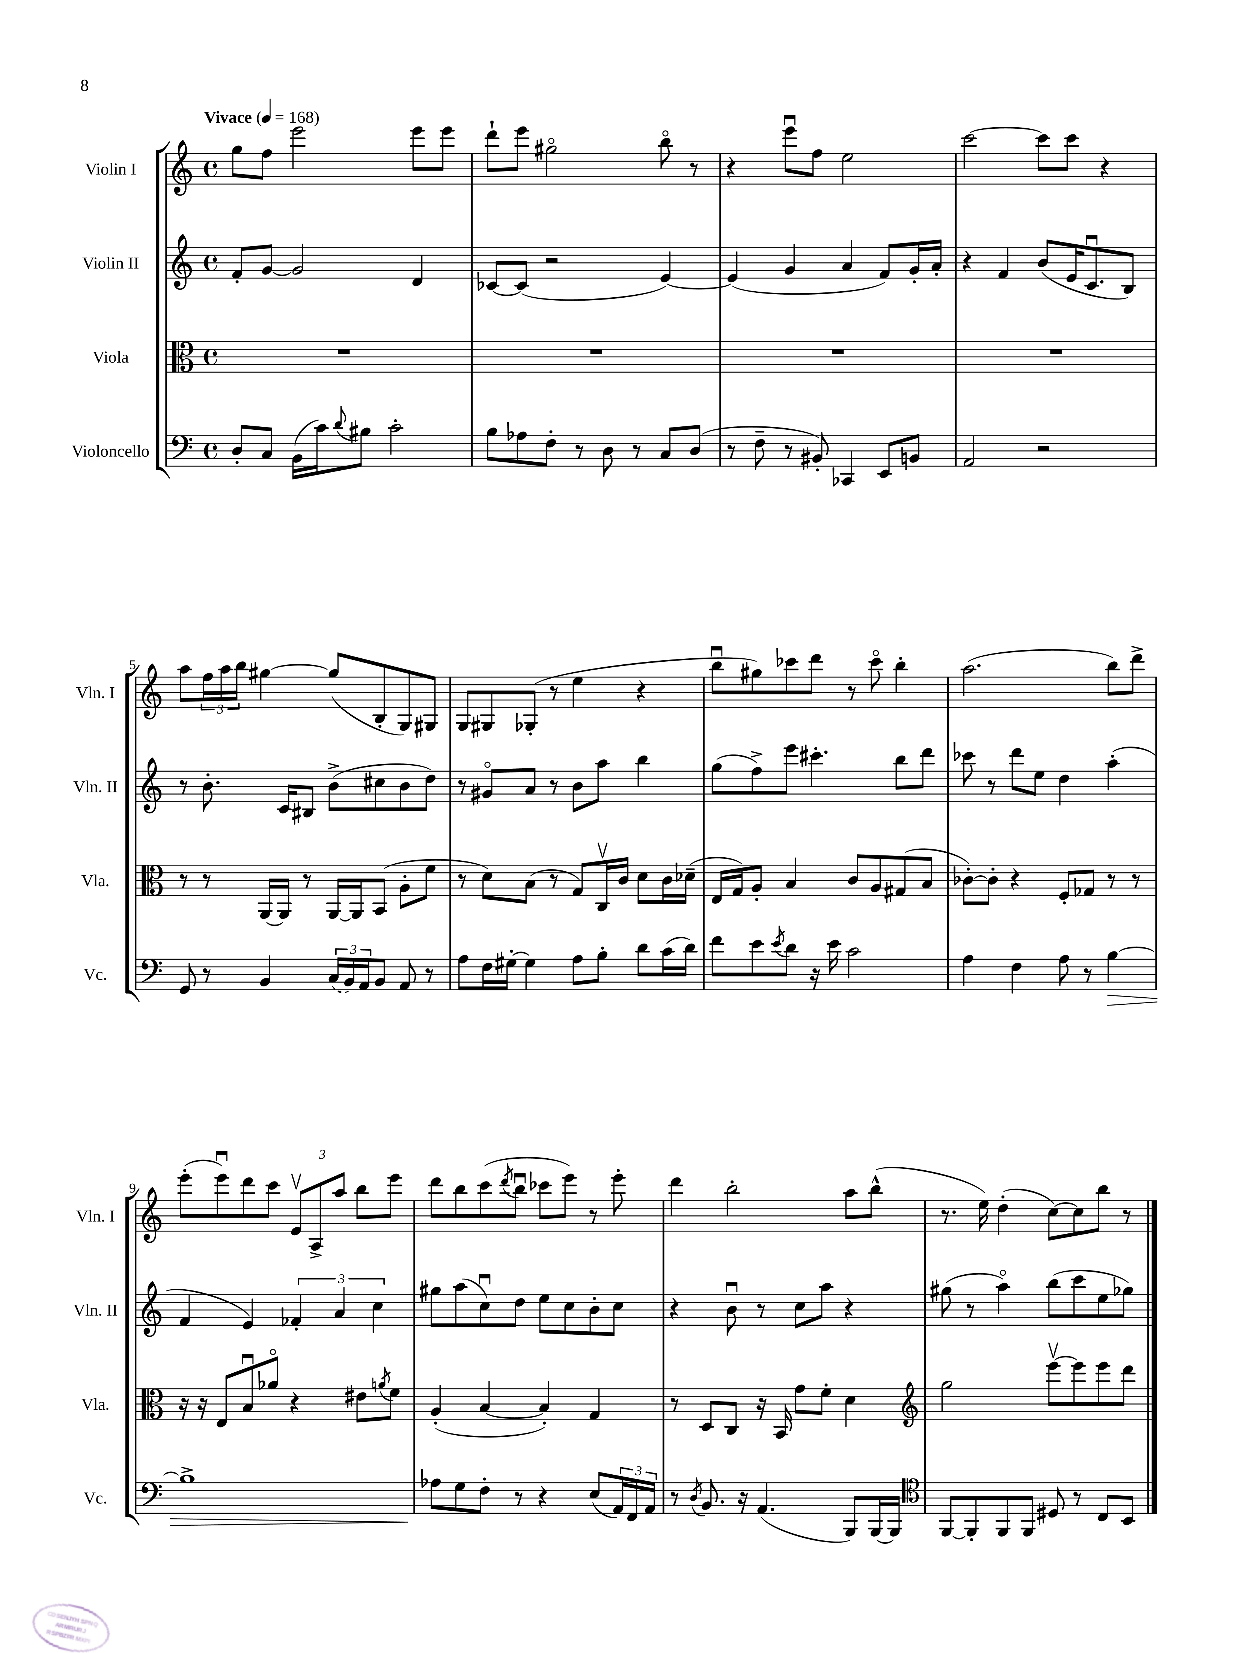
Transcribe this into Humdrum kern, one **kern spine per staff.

**kern	**kern	**kern	**kern
*staff4	*staff3	*staff2	*staff1
*clefF4	*clefC3	*clefG2	*clefG2
*k[]	*k[]	*k[]	*k[]
*M4/4	*M4/4	*M4/4	*M4/4
*met(c)	*met(c)	*met(c)	*met(c)
*MM168	*MM168	*MM168	*MM168
8D'	1r	8f'	8gg
8C	.	[8g	8ff
(16BB	.	2g]	2eee
16c)	.	.	.
8qqd	.	.	.
8B#	.	.	.
2c'	.	.	.
.	.	4d	8eee
.	.	.	8eee
=	=	=	=
8B	1r	[8c-	8ddd`
8A-	.	(8c-]	8eee
8F'	.	2r	2gg#o
8r	.	.	.
8D	.	.	.
8r	.	.	.
8C	.	[4e)	8bbo
(8D	.	.	8r
=	=	=	=
8r	1r	(4e]	4r
8F~	.	.	.
8r	.	4g	8eeeu
8BB#')	.	.	8ff
4CC-	.	4a	2ee
8EE	.	8f)	.
8BB	.	16g'	.
.	.	16a'	.
=	=	=	=
2AA	1r	4r	[2ccc
.	.	4f	.
2r	.	(8b	8ccc]
.	.	16e	8ccc
.	.	8.cu	.
.	.	.	4r
.	.	8B)	.
=	=	=	=
8GG	8r	8r	8aa
8r	8r	8.b'	24ff
.	.	.	24aa
.	.	.	24bb
4BB	[16AA	.	[4gg#
.	16AA]	16c	.
.	8r	8B#	.
(24C	[16AA	(8b^	(8gg#]
24BB)	.	.	.
.	16AA]	.	.
24AA	.	.	.
8BB	(8BB	8cc#	8B'
8AA	8A'	8b	8G)
8r	8f	8dd)	8G#
=	=	=	=
8A	8r	8r	8G
16F	8d)	8g#o	8G#
[16G#'	.	.	.
4G#]	(8B	8a	(8G-'
.	8r	8r	8r
8A	8G)	8b	4ee
8B'	16Cv	8aa	.
.	16c	.	.
8d	8d	4bb	4r
(16c	16c	.	.
16d)	(16d-~	.	.
=	=	=	=
8f	16E	(8gg	8bbu
.	16G)	.	.
8e	8A'	8ff^)	8gg#)
8qe	.	.	.
8d	4B	8eee	8ccc-
16r	.	4.ccc#'	8ddd
16e	.	.	.
2c	8c	.	8r
.	8A	.	8ccc-o
.	(8G#	8bb	4bb'
.	8B	8ddd	.
=	=	=	=
4A	[8c-')	8ccc-	(2.aa
.	8c-']	8r	.
4F	4r	8ddd	.
.	.	8ee	.
8A	8F'	4dd	.
8r	8G-	.	.
[4B	8r	(4aa'	8bb)
.	8r	.	8ddd^
=	=	=	=
1B^]	16r	4f	(8eee'
.	16r	.	.
.	8E	.	8eeeu)
.	8Bu	4e)	8ddd
.	8a-o	.	8ccc
.	4r	6f-'	12ev
.	.	.	12A^
.	.	6a	12aa
.	8e#	.	8bb
.	.	6cc	.
.	8qa	.	.
.	8f	.	8eee
=	=	=	=
8A-	(4A'	8gg#	8ddd
8G	.	(8aa	8bb
8F'	[4B	8ccu)	(8ccc
.	.	.	8qddd
8r	.	8dd	8bbu
4r	4B'])	8ee	8ccc-
.	.	8cc	8eee)
(8E	4G	8b'	8r
24AA)	.	8cc	8eee'
24FF	.	.	.
24AA	.	.	.
=	=	=	=
8r	8r	4r	4ddd
8qD	.	.	.
8.BB	8D	.	.
.	8C	8bu	2bb'
16r	.	.	.
(4.AA	16r	8r	.
.	16BB	.	.
.	8g	8cc	.
.	8f'	8aa	.
8BBB)	4d	4r	8aa
[16BBB	.	.	(8bb^^
16BBB]	.	.	.
=	=	=	=
*clefC4	*clefG2	*	*
[8FF	2gg	(8gg#	8.r
8FF']	.	8r	.
.	.	.	16ee)
8FF	.	4aao)	(4dd'
8FF	.	.	.
8D#	[8eeev	(8bb	[8cc)
8r	8eee]	8ccc	8cc]
8C	8eee	8ee	8bb
8BB	8ddd	8gg-)	8r
==	==	==	==
*-	*-	*-	*-
